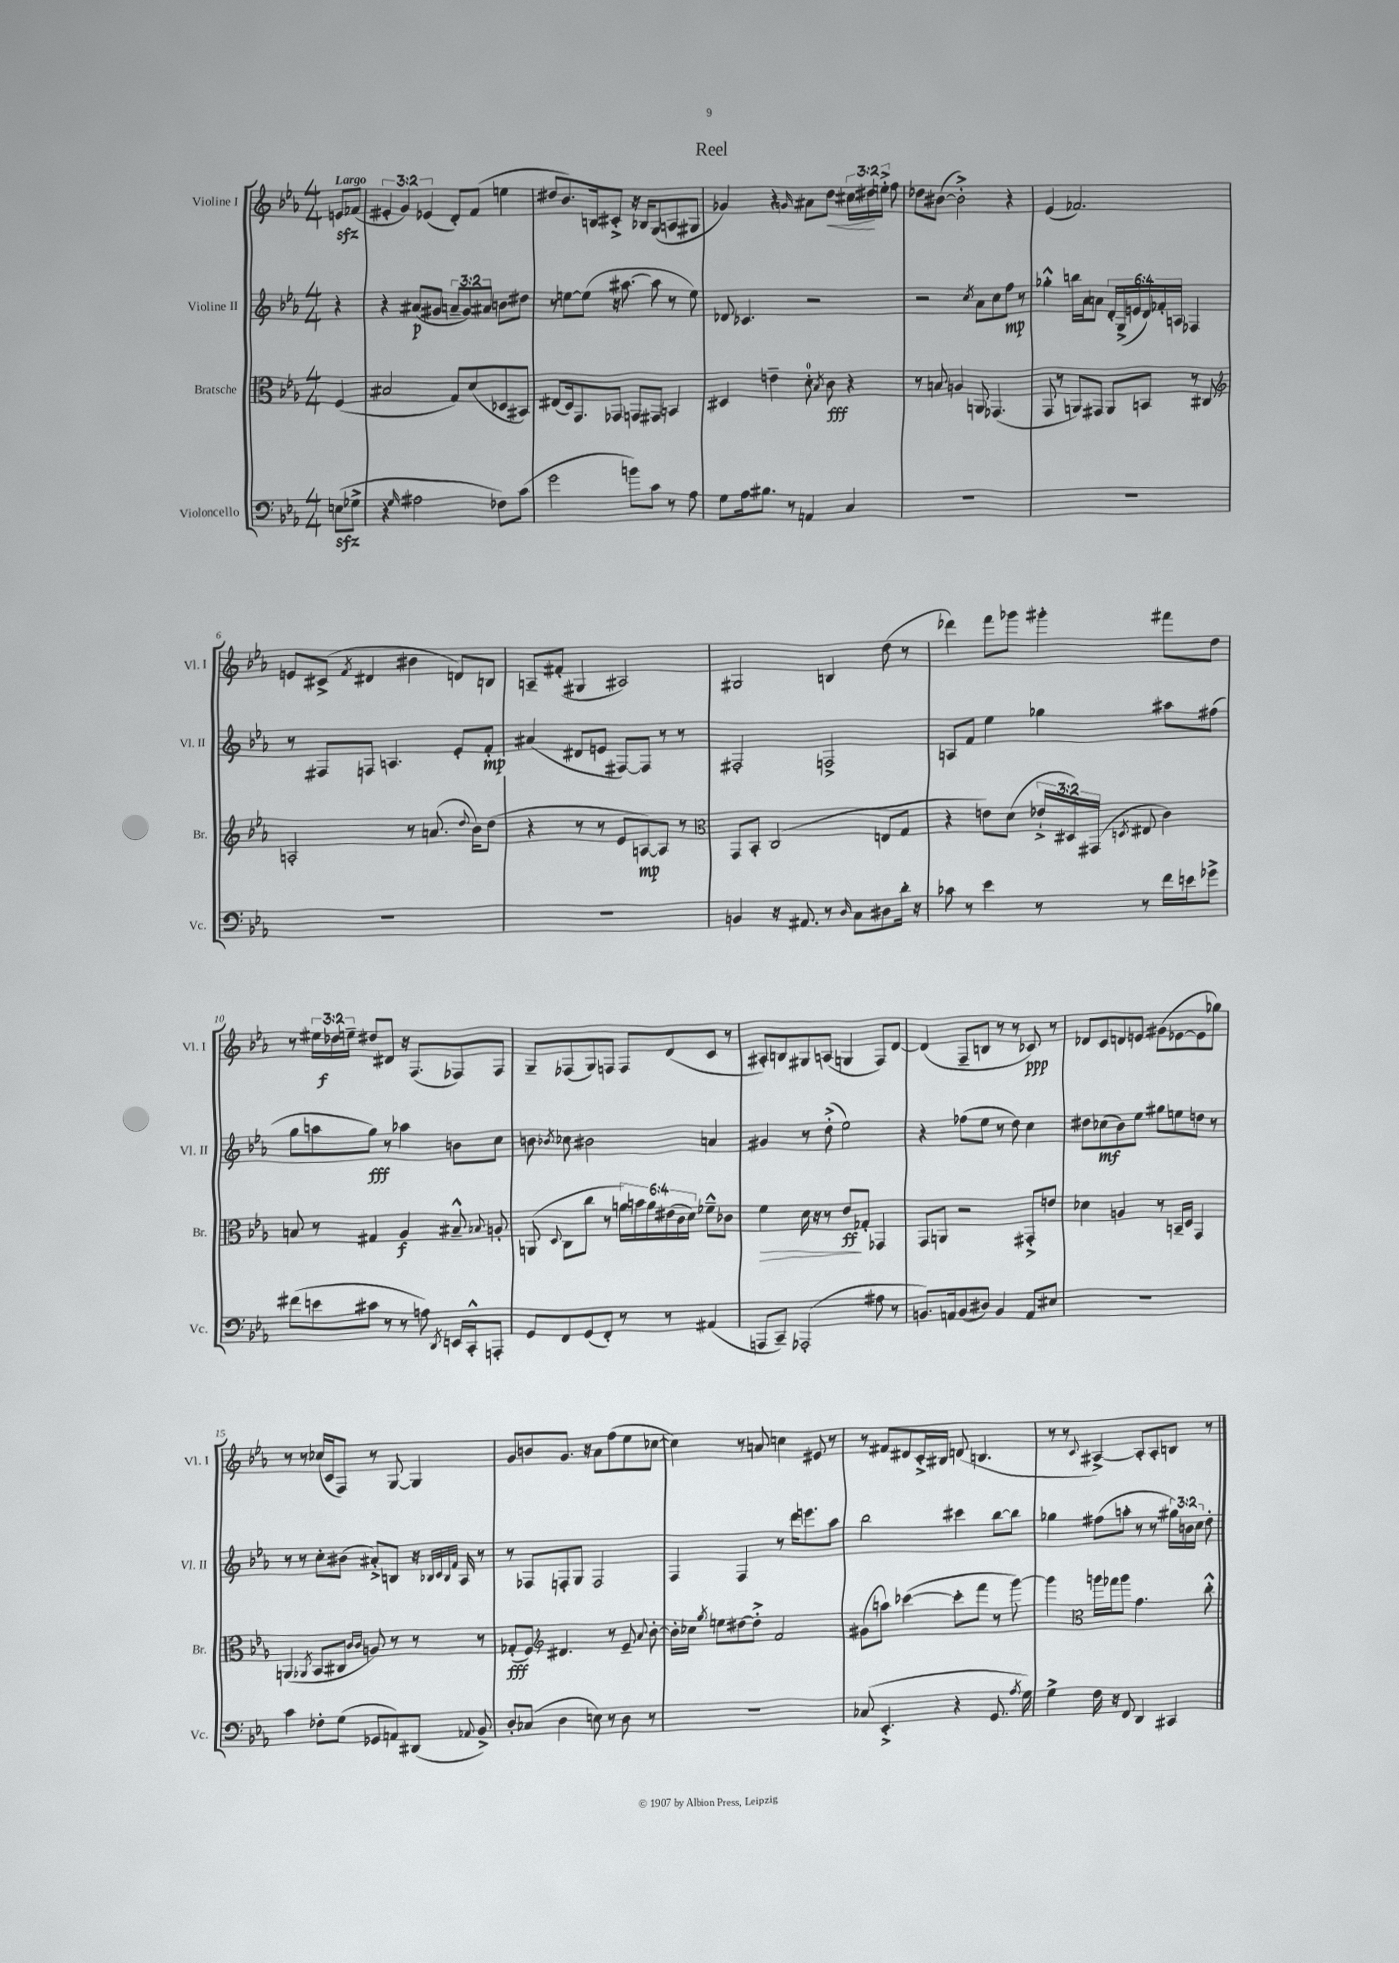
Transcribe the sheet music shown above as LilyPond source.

\header { title = "Reel" }
<<
\new StaffGroup <<
\new Staff = "s0" \with { instrumentName = "Violine I" shortInstrumentName = "Vl. I" } {
    \clef treble \key ees \major \numericTimeSignature \time 4/4 \override Staff.TupletNumber.text = #tuplet-number::calc-fraction-text \partial 4 \tempo "Largo"
    \autoBeamOff e'8[\sfz fes'8]( |
    \tuplet 3/2 { eis'4-. g'4) ees'4( } d'8[-.) f'8]( e''4 |
    dis''8[ bes'8.) b16 cis'8]-.-> r16 bes16[ g8( a8 gis8] |
    ges'4) r4 \grace { g'16 } ais'8[ d''8]\< \tuplet 3/2 { cis''16[ dis''16\! e''16]-.-> } f''8 |
    des''8[ bis'8]~( bis'2-.->) r4 |
    ees'4( fes'2.) |
    e'8[ cis'8]->( \acciaccatura { f'8 } dis'4 bis'4 d'8[) b8] |
    a8[-- fis'8]-.( gis4 ais2) |
    gis2 b4 d''8( r8 |
    des'''4) f'''8[ ges'''8] gis'''4-. fis'''8[ d''8] |
    r8 \tuplet 3/2 { eis''16[ des''16\f e''16]-- } dis''8[ dis'8] r16 f8.[( fes8) fes8] |
    g8[-- fes8( g8) f8] f8[ d'8( c'8] r8 |
    ais8[-.) b8 gis8 a8]( g4 f8[) d'8]~ |
    d'4( f8[-- b8] r8 r8 ces'8\ppp) r8 |
    des'8[ c'8 d'8 e'8] gis'8[( ees'8~ ees'8 ges''8]) |
    r8 r8 ces''16[( c'16 f8]) r8 g8~ g4 |
    g'8[ b'8 g'8.] r16 aes'8[ f''8( ees''8 ces''8]~ |
    ces''4) r8 a'8 c''4 eis'8 r8 |
    r8 fis'8[ dis'8 c'16-.-> bis16] d'8( b4. |
    r8 r8 \appoggiatura { c'8 } ais4~->) ais8[-. ais8-. b8] r8 \bar "|." |
}
\new Staff = "s1" \with { instrumentName = "Violine II" shortInstrumentName = "Vl. II" } {
    \clef treble \key ees \major \numericTimeSignature \time 4/4 \override Staff.TupletNumber.text = #tuplet-number::calc-fraction-text \partial 4
    \autoBeamOff r4 |
    r4 ais'8[\p( gis'8] \tuplet 3/2 { a'8[-- gis'8) ais'8] } b'8[ dis''8] |
    r8 e''8[~ e''8]( r16 ais''8.~ ais''8 r8 e''8) |
    des'8 ces'4. r2 |
    r2 \acciaccatura { c''8 } aes'8[ c''8 f''8]\mp r8 |
    ges''4-.-^ b''16[ aes'16 a'8] \tuplet 6/4 { d'16[-. g16->( e'16 d'16) fes'16-. a16] } fes4 |
    r8 fis8[ f8] a4. ees'8[-. f'8]-.\mp |
    ais'4( dis'8[ e'8] fis8[~) fis8] r8 r8 |
    fis2-. f2-> |
    a8[ f'8] ees''4 ges''4 ais''8[ fis''8]( |
    g''8[ a''8 g''8]\fff) r8 aes''4 b'8[ c''8] |
    b'8 \acciaccatura { bes'8 } ces''8 bis'2 a'4 |
    gis'4 r8 d''8-.->( ees''2) |
    r4 fes''8[( ees''8] r8 d''8) c''4 |
    dis''8[ ces''8\mf( bes'8) ees''8] gis''8[ e''8 d''8] r8 |
    r8 r8 c''8[-. bis'8]( ais'8[-.->) b8] r16 \grace { bes32[ c'32 bes32 f'32] } aes16 r8 |
    r8 fes8[ f8-. g8] f2 |
    f4 f4 r8 d'''16[ e'''8. aes''8] |
    bes''2 cis'''4 bes''8[~ bes''8] |
    ges''4 fis''8[( a''8]-. r8 r8 \tuplet 3/2 { gis''16[) b'16 c''16] } d''8-. \bar "|." |
}
\new Staff = "s2" \with { instrumentName = "Bratsche" shortInstrumentName = "Br." } {
    \clef alto \key ees \major \numericTimeSignature \time 4/4 \override Staff.TupletNumber.text = #tuplet-number::calc-fraction-text \partial 4
    \autoBeamOff f4( |
    bis2 g8[) d'8( des8 bis,8]) |
    eis8[( d16) g,8. ges,8] g,8[ gis,8] b,4 |
    dis4 e'4-- d'8-0-. \acciaccatura { bes8 } c'8\fff r4 |
    r8 b8 a4 a,8 ges,4.( |
    g,8 r8 a,8[) gis,8] a,8[ b,8] r8 cis8 |
    \clef treble a2-. r8 a'8.( \appoggiatura { d''8 } bes'16[) d''8]( |
    r4 r8 r8 ees'8[ a8~\mp) a8] r8 |
    \clef alto g,8[ bes,8]-. c2( e8[ g8] |
    r4 e'8[) d'8]( \tuplet 3/2 { ees'16[-!-> dis16) gis,16]( } \acciaccatura { d8 } eis8 c'4) |
    b8 r8 gis4 aes4\f bis8---^ \appoggiatura { bes8 } a8-. |
    a,8( \appoggiatura { d8 } c8[ c''8] r8 \tuplet 6/4 { a'16[) b'16 a'16 eis'16( c'16 d'16]) } fes'8[---^ ces'8] |
    f'4\> d'16 r16 r8 ees'8[\ff\! ges8]-. ges,4 |
    g,8[ a,8] r2 gis,8[-.-> e'8] |
    des'4 a4 r8 b,16[-- d16] g,4 |
    a,4( \acciaccatura { aes,8 } bes,8[ cis8] \grace { c'16[ c'16] } a8) r8 r8 r8 |
    ges8[-.\fff( f8]) \clef treble dis'4. r8 ees'8-- \appoggiatura { aes'8 } bes'8~-. |
    bes'16[-. ces''16] \acciaccatura { g''8 } e''8[ dis''8~ dis''8]-.-> f'2 |
    gis'8[( a''8]) ces'''4~( ces'''8[-. f'''8] r8 g'''8~) |
    g'''4 \clef alto a''16[ ges''16 a''8] g'4. c''8-.-^ \bar "|." |
}
\new Staff = "s3" \with { instrumentName = "Violoncello" shortInstrumentName = "Vc." } {
    \clef bass \key ees \major \numericTimeSignature \time 4/4 \partial 4
    \autoBeamOff e8[\sfz( ges8]-> |
    r4 \grace { g16 } ais2 fes8[) c'8]( |
    g'2 b'8[) c'8] r8 aes8 |
    g8[ aes16 bis8.] r8 a,4 c4 |
    R1 |
    R1 |
    R1 |
    R1 |
    b,4 r16 ais,8. r8 \grace { d16 } c8[ dis8 d'16]-. r16 |
    ces'8 r8 ees'4 r8 r8 f'16[ e'16 ges'8]-> |
    fis'8[( e'8 cis'8] r8 r8 a8) \acciaccatura { d,8 } e,16[ c,16-.-^ a,,8]-. |
    g,8[ f,8 g,8( f,8]-.) r8 r8 ais,4( |
    a,,8[ c,8]--) aes,,2-.( ais8 r8 |
    b,8.[) a,16 b,8( dis8]) b,4 a,8[ eis8] |
    R1 |
    c'4 fes8[-. g8]( ges,8[ a,8) dis,8]( \appoggiatura { aes,8 } bes,8->) |
    d8[-. ces8]( d4 e8) r8 d8 r8 |
    R1 |
    ces8( ees,4.-.-> r4 g,8. \acciaccatura { aes8 } g16) |
    g4-> f16 r16 f,8 d,4 cis,4 \bar "|." |
}
>>
>>
